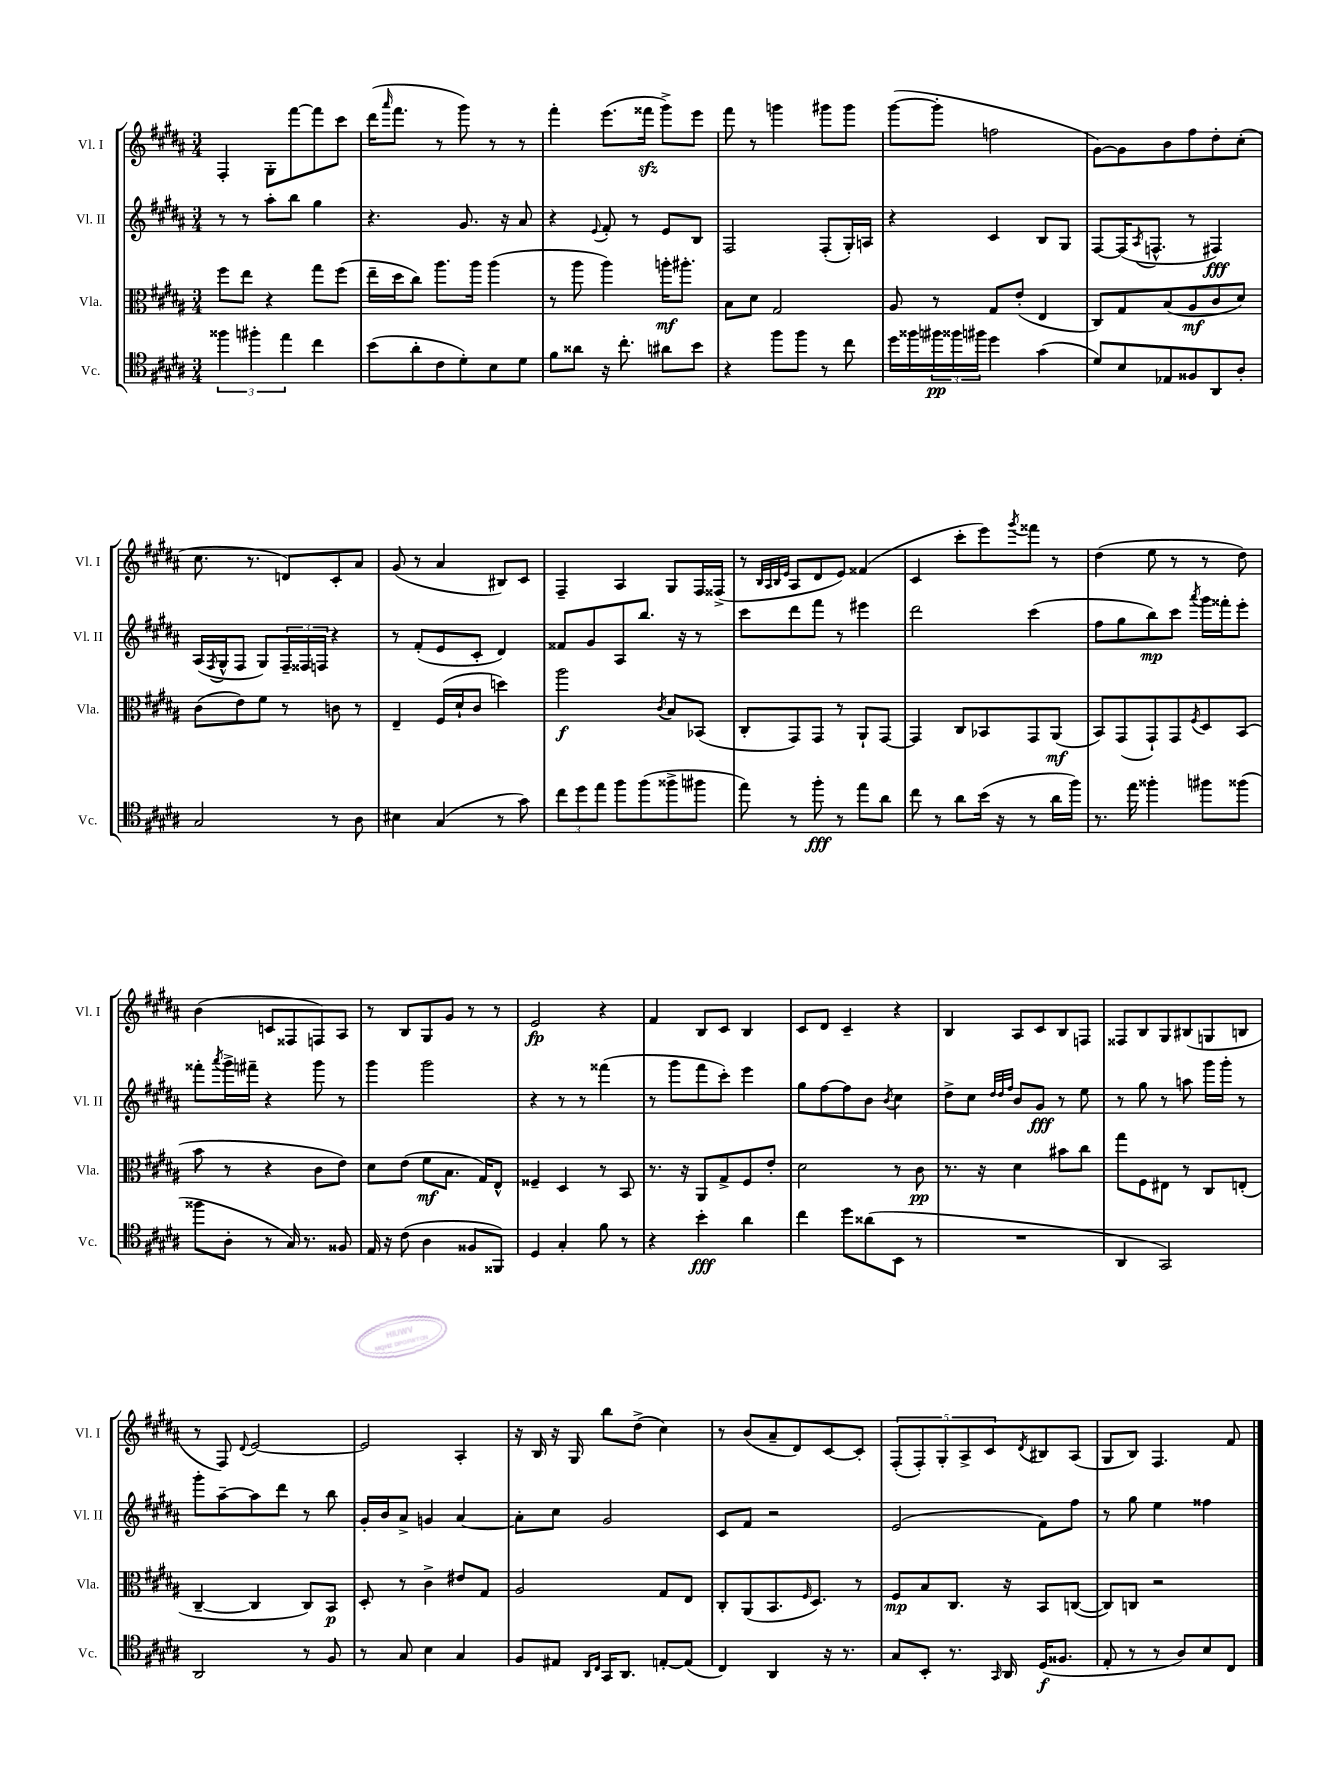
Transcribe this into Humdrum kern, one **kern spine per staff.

**kern	**kern	**kern	**kern
*staff4	*staff3	*staff2	*staff1
*clefC4	*clefC3	*clefG2	*clefG2
*k[f#c#g#d#a#]	*k[f#c#g#d#a#]	*k[f#c#g#d#a#]	*k[f#c#g#d#a#]
*M3/4	*M3/4	*M3/4	*M3/4
6ff##	8ff#	8r	4F#'
.	8ee	8r	.
6ff#'	.	.	.
.	4r	8aa#'	8G#'
6ee	.	.	.
.	.	8bb	[8fff#
4cc#	8gg#	4gg#	8fff#]
.	(8ff#	.	8ccc#
=	=	=	=
(8b	16ee~	4.r	(16ddd#
.	.	.	16qqaaa#
.	16dd#	.	8.fff#
8a#'	8cc#)	.	.
8c#	8.aa#	.	8r
8d#')	.	8.g#	8ggg#)
.	16aa#	.	.
8B	(4aa#	.	8r
.	.	16r	.
8d#	.	8a#	8r
=	=	=	=
8f#	8r	4r	4fff#'
8a##	8aa#	.	.
.	.	8qqe	.
16r	4aa#)	8f#'	(8.eee
8.cc#'	.	.	.
.	.	8r	.
.	.	.	16fff##
8a#	16aa'	8e	8ggg#^)
.	8.aa#'	.	.
8b	.	8B	8eee
=	=	=	=
4r	8B	2F#	8fff#
.	8d#	.	8r
8ff#	2G#	.	4ggg
8ff#	.	.	.
8r	.	(8F#'	8ggg#
8cc#	.	16G#')	8ggg#
.	.	16A	.
=	=	=	=
16dd#	8A#	4r	([8ggg#
16ff##	.	.	.
24ff#	8r	.	8ggg#']
24ff##	.	.	.
24ff#	.	.	.
4dd#	8G#	4c#	2ff
.	(8e'	.	.
(4g#	4E	8B	.
.	.	8G#	.
=	=	=	=
8d#)	8C#)	[8F#	[8g#)
8B	8G#	(16F#]	8g#]
.	.	8qA#	.
.	.	8.F^^	.
8E-	(8B	.	8b
8F##	8A#	8r	8ff#
8AA#	8c#	4F#)	8dd#'
8A#'	8d#)	.	(8cc#'
=	=	=	=
2G#	(8c#	(16A#	8.cc#
.	.	8qF#	.
.	.	16G#^^	.
.	8e)	8F#	.
.	.	.	8.r
.	8f#	8G#)	.
.	8r	24F#~	8d)
.	.	24F##	.
.	.	24F	.
8r	8c	4r	8c#'
8A#	8r	.	8a#
=	=	=	=
4B#	4E~	8r	(8g#
.	.	(8f#'	8r
(4G#	(16F#	8e	4a#
.	16d#`	.	.
.	8c#	8c#'	.
8r	4dd)	4d#)	8B#)
8g#)	.	.	8c#
=	=	=	=
12cc#	2aa#	8f##	4F#~
12dd#	.	.	.
.	.	8g#	.
12ee	.	.	.
8ff#	.	8A#	4A#
(8ff#	.	8.bb	.
.	8qc#	.	.
8ff##^	8B	.	8G#
.	.	16r	.
8ff#	(8BB-	8r	16F#
.	.	.	(16F##^
=	=	=	=
8ee)	8C#'	8ccc#	8r
.	.	.	32qqB
.	.	.	32qqA#
.	.	.	32qqB
.	.	.	32qqe
8r	8GG#)	8ddd#	8A#
8ff#'	8GG#	8fff#	8d#
8r	8r	8r	8e)
8ee	8AA#`	4eee#	(4f##
8a#	[8GG#	.	.
=	=	=	=
8cc#	4GG#]	2ddd#	4c#
8r	.	.	.
8a#	8C#	.	8ccc#'
(16b	8BB-	.	8eee)
16r	.	.	.
.	.	.	8qggg#
8r	8GG#	(4ccc#	8fff##
16a#	(8AA#	.	8r
16ff#)	.	.	.
=	=	=	=
8.r	8BB)	8ff#	(4dd#
.	(8GG#	8gg#	.
16ee	.	.	.
4ff##'	8GG#`)	8bb)	8ee
.	8GG#	8ccc#	8r
.	8qF#	8qaaa#	.
8ff#	8D#	16ggg#	8r
.	.	16fff##'	.
(8ff##	(8BB	8eee'	8dd#)
=	=	=	=
8ff##	8b	8fff##'	(4b
.	.	8qaaa#	.
8A#'	8r	16ggg#^	.
.	.	16fff#~	.
8r	4r	4r	8c
16G#)	.	.	8F##
8.r	.	.	.
.	8c#	8ggg#	8F)
8F##	8e)	8r	8A#
=	=	=	=
16E	8d#	4ggg#	8r
16r	.	.	.
(8c#	(8e	.	8B
4A#	8f#	2ggg#	8G#
.	8.B	.	8g#
8F##	.	.	8r
.	16G#)	.	.
8FF##)	8E^^	.	8r
=	=	=	=
4D#	4F##~	4r	2e
4G#'	4D#	8r	.
.	.	8r	.
8f#	8r	(4fff##	4r
8r	8BB	.	.
=	=	=	=
4r	8.r	8r	4f#
.	.	8ggg#	.
.	16r	.	.
4b'	8AA#	8fff#	8B
.	8G#^	8ccc#')	8c#
4a#	8F#	4eee	4B
.	8e'	.	.
=	=	=	=
4cc#	2d#	8gg#	8c#
.	.	[8ff#	8d#
8dd#	.	8ff#]	4c#~
(8a##	.	8b	.
.	.	8qb	.
8BB	8r	4cc#	4r
8r	8c#	.	.
=	=	=	=
2.r	8.r	8dd#^	4B
.	.	8cc#	.
.	16r	.	.
.	.	32qqdd#	.
.	.	32qqdd#	.
.	.	32qqff#	.
.	4d#	8b	8A#
.	.	8g#	8c#
.	8b#	8r	8B
.	8cc#	8ee	8F
=	=	=	=
4AA#	8gg#	8r	8F##
.	8F#	8gg#	8B
2GG#)	8E#	8r	8G#
.	8r	8aa	(8B#
.	8C#	16ggg#	8G
.	.	16ggg#'	.
.	(8E'	8r	8B
=	=	=	=
2AA#	[4C#~	8ggg#'	8r
.	.	[8aa#~	8F#)
.	.	.	8qqd#
.	4C#]	8aa#]	[2e
.	.	8ddd#	.
8r	8C#)	8r	.
8F#	8BB	8bb	.
=	=	=	=
8r	8D#'	16g#'	2e]
.	.	16b	.
8G#	8r	8a#^	.
4B	4c#^	4g	.
4G#	8e#	[4a#	4A#'
.	8G#	.	.
=	=	=	=
8F#	2A#	8a#']	16r
.	.	.	16B
8E#	.	8cc#	16r
.	.	.	16G#
16qqAA#	.	.	.
16qqC#	.	.	.
16GG#	.	2g#	8bb
8.AA#	.	.	.
.	.	.	(8dd#^
[8E'	8G#	.	4cc#)
(8E]	8E	.	.
=	=	=	=
4C#)	8C#'	8c#	8r
.	(8AA#	8f#	(8b
4AA#	8.BB	2r	8a#~
.	.	.	8d#)
.	16qqF#	.	.
.	8.D#)	.	.
16r	.	.	[8c#
8.r	.	.	.
.	8r	.	8c#']
=	=	=	=
8G#	8F#	(2e	(10F#'
.	.	.	10F#')
8BB'	8B	.	.
.	.	.	10G#'
8.r	8.C#	.	.
.	.	.	10A#^
.	.	.	10c#
16qqGG#	.	.	.
16AA#	16r	.	.
.	.	.	8qd#
(16D#	8BB	8f#)	8B#
8.F##	.	.	.
.	([8C	8ff#	(8A#
=	=	=	=
8E'	8C])	8r	8G#
8r	8C	8gg#	8B)
8r	2r	4ee	4.F#
8A#)	.	.	.
8B	.	4ff##	.
8C#	.	.	8f#
==	==	==	==
*-	*-	*-	*-
